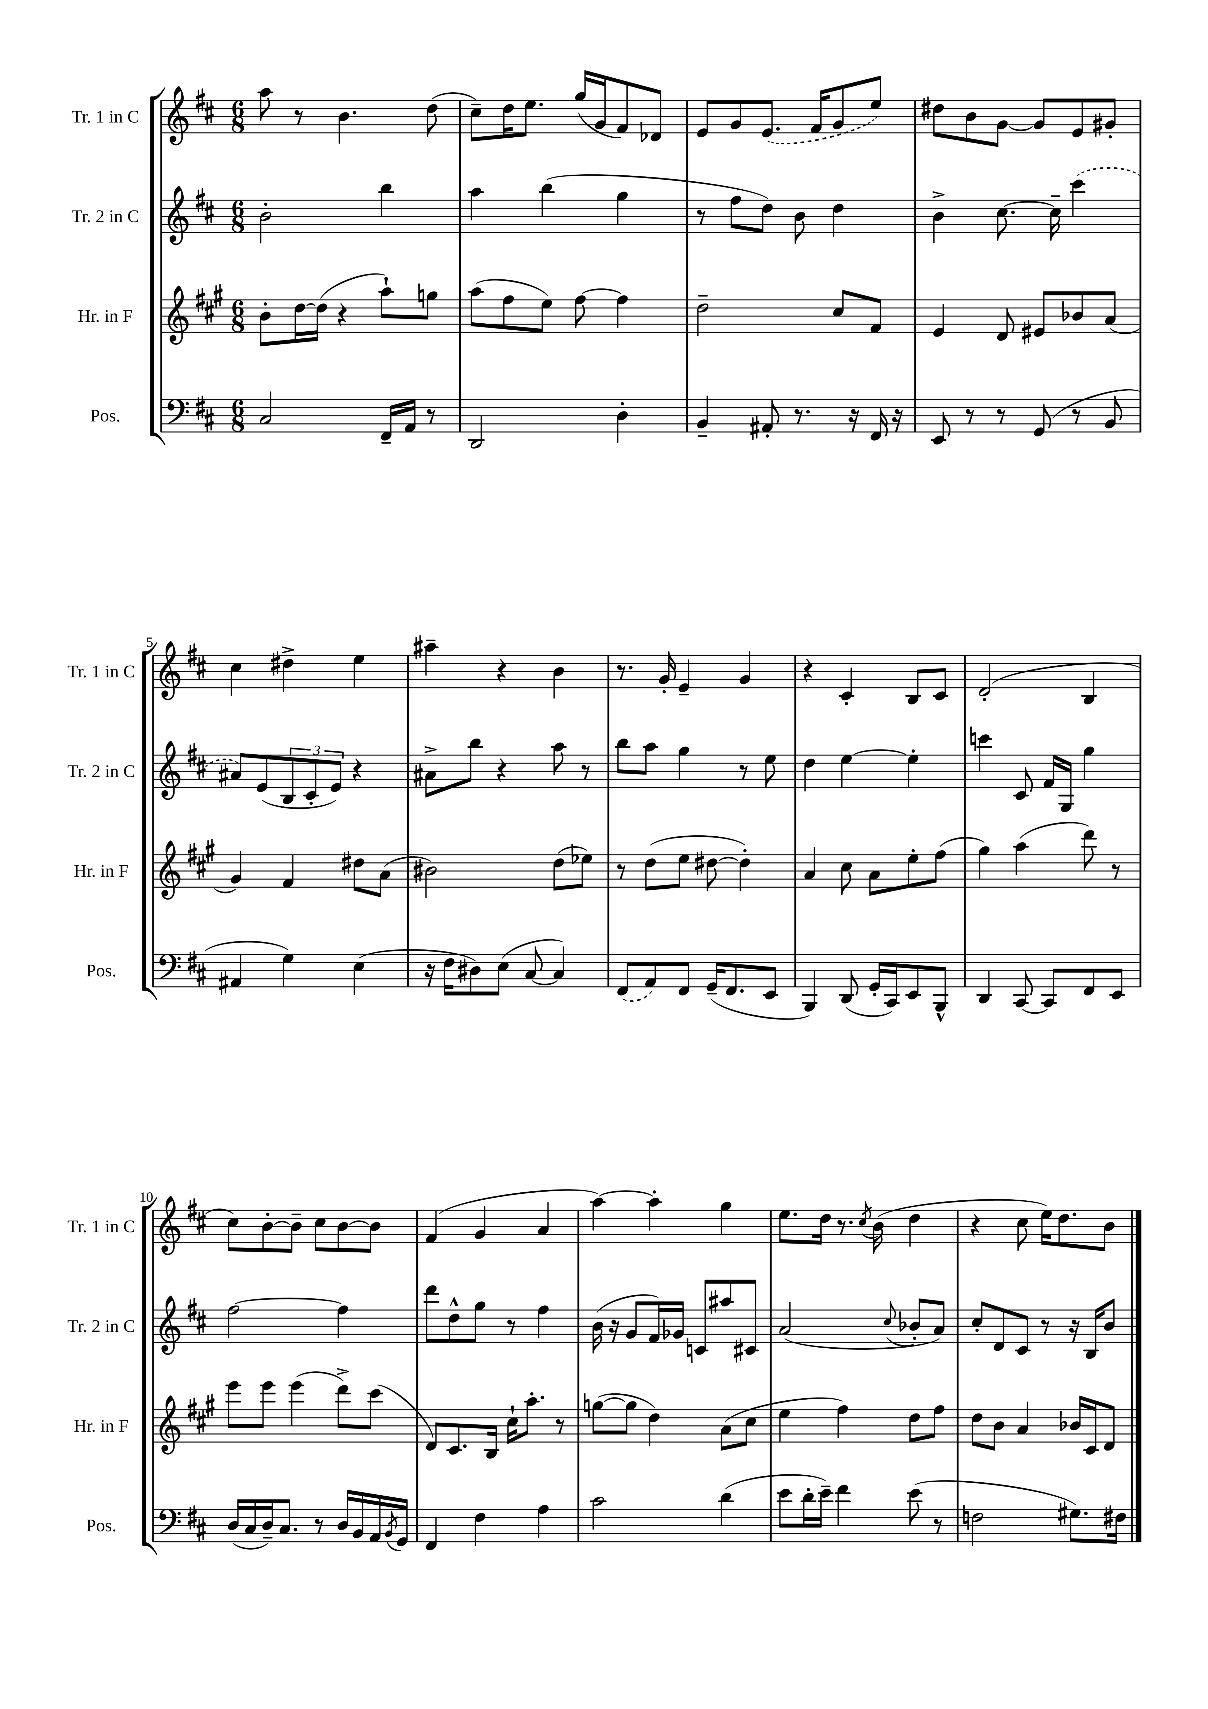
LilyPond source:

<<
\new StaffGroup <<
\new Staff = "s0" \with { instrumentName = "Tr. 1 in C" shortInstrumentName = "Tr. 1 in C" } {
    \clef treble \key d \major \numericTimeSignature \time 6/8
    a''8 r8 b'4. d''8( |
    cis''8--) d''16 e''8. g''16( g'16 fis'8) des'8 |
    e'8 g'8 \once \slurDashed e'8.( fis'16 g'8 e''8) |
    dis''8 b'8 g'8~ g'8 e'8 gis'8-. |
    cis''4 dis''4-> e''4 |
    ais''4-- r4 b'4 |
    r8. g'16-. e'4-- g'4 |
    r4 cis'4-. b8 cis'8 |
    d'2-.( b4 |
    cis''8) b'8~-. b'8-- cis''8 b'8~ b'8 |
    fis'4( g'4 a'4 |
    a''4~) a''4-. g''4 |
    e''8. d''16 r8. \acciaccatura { cis''8 } b'16( d''4 |
    r4 cis''8 e''16) d''8. b'8 \bar "|." |
}
\new Staff = "s1" \with { instrumentName = "Tr. 2 in C" shortInstrumentName = "Tr. 2 in C" } {
    \clef treble \key d \major \numericTimeSignature \time 6/8
    b'2-. b''4 |
    a''4 b''4( g''4 |
    r8 fis''8 d''8) b'8 d''4 |
    b'4-> cis''8.~ cis''16-- \once \slurDashed cis'''4( |
    ais'8) e'8( \tuplet 3/2 { b8 cis'8-. e'8) } r4 |
    ais'8-> b''8 r4 a''8 r8 |
    b''8 a''8 g''4 r8 e''8 |
    d''4 e''4~ e''4-. |
    c'''4 cis'8 fis'16 g16 g''4 |
    fis''2~ fis''4 |
    d'''8 d''8-^ g''8 r8 fis''4 |
    b'16( r16 g'8 fis'16) ges'16 c'8 ais''8 cis'8 |
    a'2( \appoggiatura { cis''8 } bes'8-. a'8) |
    cis''8-. d'8 cis'8 r8 r16 b16 b'8 \bar "|." |
}
\new Staff = "s2" \with { instrumentName = "Hr. in F" shortInstrumentName = "Hr. in F" } {
    \clef treble \key a \major \numericTimeSignature \time 6/8
    b'8-. d''16~ d''16( r4 a''8-!) g''8 |
    a''8( fis''8 e''8) fis''8~ fis''4 |
    d''2-- cis''8 fis'8 |
    e'4 d'8 eis'8 bes'8 a'8( |
    gis'4) fis'4 dis''8 a'8( |
    bis'2) d''8( ees''8) |
    r8 d''8( e''8 dis''8~ dis''4-.) |
    a'4 cis''8 a'8 e''8-. fis''8( |
    gis''4) a''4( d'''8) r8 |
    e'''8 e'''8 e'''4( d'''8->) cis'''8( |
    d'8) cis'8. b16 cis''16-! a''8.-. r8 |
    g''8~( g''8 d''4) a'8( cis''8 |
    e''4 fis''4) d''8 fis''8 |
    d''8 b'8 a'4 bes'16 cis'16 d'8 \bar "|." |
}
\new Staff = "s3" \with { instrumentName = "Pos." shortInstrumentName = "Pos." } {
    \clef bass \key d \major \numericTimeSignature \time 6/8
    cis2 fis,16-- a,16 r8 |
    d,2 d4-. |
    b,4-- ais,8-. r8. r16 fis,16 r16 |
    e,8 r8 r8 g,8( r8 b,8 |
    ais,4 g4) e4( |
    r16 fis16 dis8) e8( cis8~ cis4) |
    \once \slurDashed fis,8( a,8) fis,8 g,16--( fis,8. e,8 |
    b,,4) d,8( g,16-. cis,16) e,8 b,,8-^ |
    d,4 cis,8~ cis,8 fis,8 e,8 |
    d16( cis16 d16--) cis8. r8 d16 b,16 a,16 \acciaccatura { b,8 } g,16 |
    fis,4 fis4 a4 |
    cis'2 d'4( |
    e'8 d'16-. e'16--) fis'4 e'8( r8 |
    f2 gis8.) fis16 \bar "|." |
}
>>
>>
